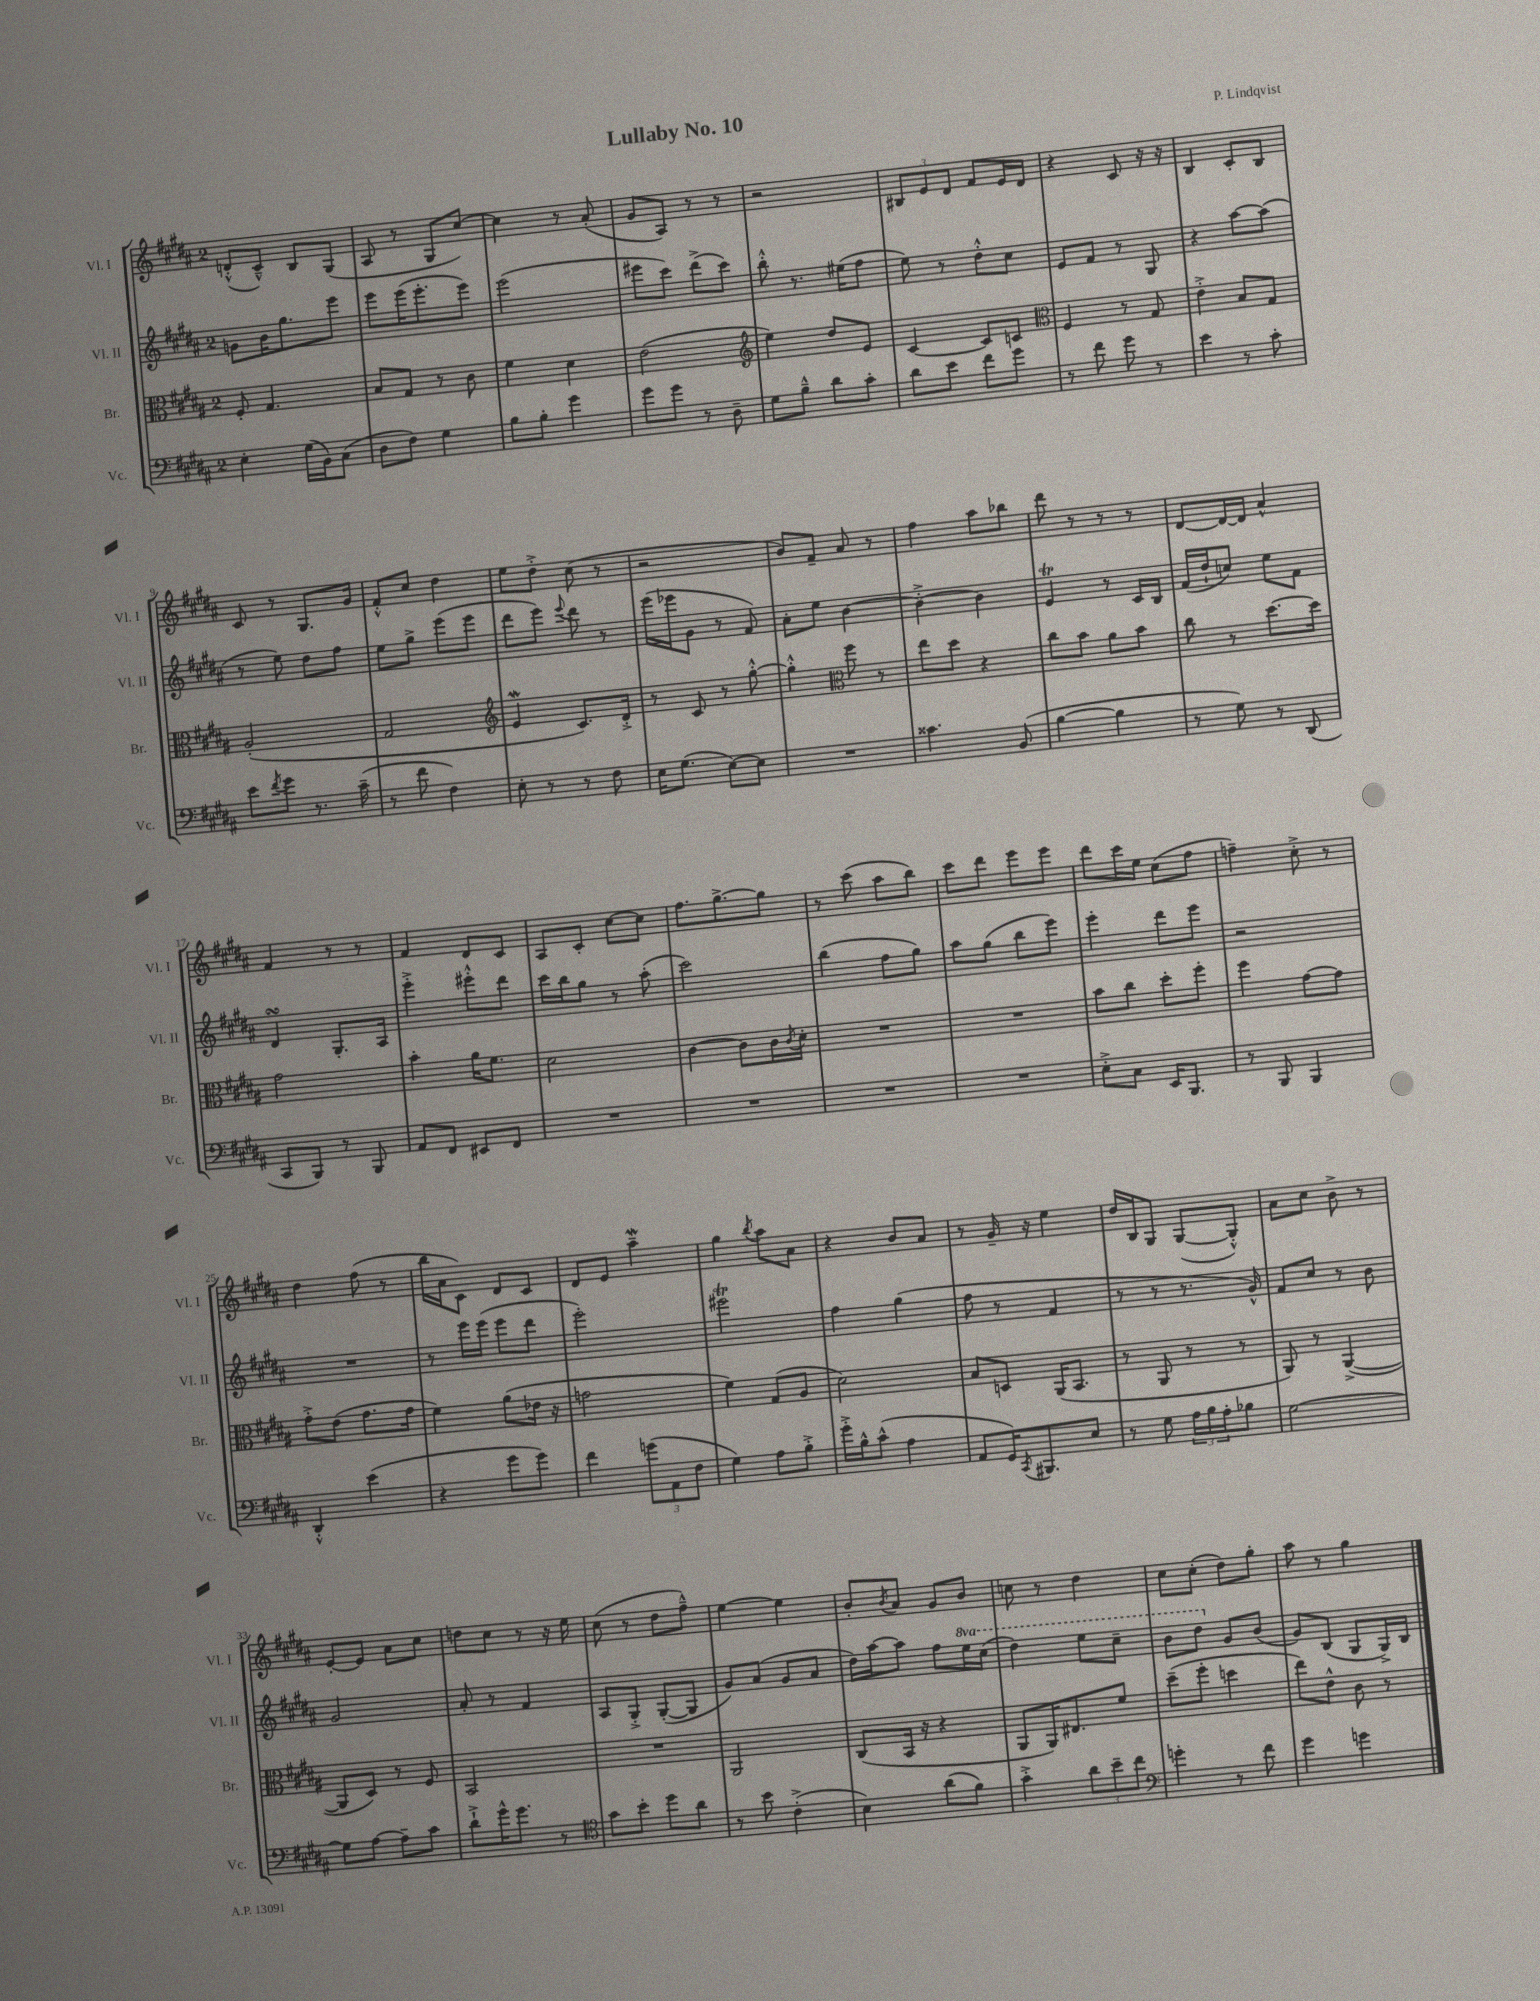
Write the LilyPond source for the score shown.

\header { title = "Lullaby No. 10" composer = "P. Lindqvist" }
<<
\new StaffGroup <<
\new Staff = "s0" \with { instrumentName = "Vl. I" shortInstrumentName = "Vl. I" } {
    \clef treble \key b \major \once \override Staff.TimeSignature.style = #'single-digit \time 2/4
    d'8-.-^( cis'8---^) b8 gis8( |
    ais8 r8 gis8 cis''8~) |
    cis''4 r8 ais'8-.( |
    gis'8 ais8) r8 r8 |
    r2 |
    \tuplet 3/2 { bis8 e'8 dis'8 } fis'8 e'16 dis'16 |
    r4 cis'8 r16 r16 |
    b4 cis'8-. b8 |
    cis'8 r8 gis8. gis'16 |
    fis'8-.-^ cis''8 dis''4 |
    e''8 dis''8-.-> cis''8( r8 |
    r2 |
    b'8) fis'8-- ais'8 r8 |
    fis''4 ais''8 bes''8 |
    dis'''8 r8 r8 r8 |
    dis'8~ dis'16~ dis'16 ais'4-^ |
    fis'4 r8 r8 |
    fis'4 dis'8 cis'8 |
    ais8 cis'8-. cis''8~ cis''8 |
    fis''8. gis''8.~-> gis''8 |
    r8 cis'''8( ais''8 b''8) |
    cis'''8 dis'''8 e'''8 e'''8 |
    dis'''8 cis'''16 e''16 cis''8( fis''8 |
    f''4--) cis''8-.-> r8 |
    dis''4 fis''8( r8 |
    b''16 ais'16 cis'8) dis'8 cis'8 |
    dis'8 e'8 ais''4--\mordent |
    gis''4 \acciaccatura { b''8 } ais''8 ais'8 |
    r4 b'8 ais'8 |
    r8 gis'16-- r16 e''4 |
    dis''16 b16 gis8 gis8~( gis8-.-^) |
    ais'8 cis''8 b'8-> r8 |
    e'8~-. e'8 ais'8 cis''8 |
    d''8 cis''8 r8 r16 e''16 |
    cis''8( r8 dis''8 fis''8---^) |
    e''4~ e''4 |
    b'8-. \acciaccatura { b'8 } ais'8 gis'8 b'8 |
    c''8 r8 dis''4 |
    cis''8 cis''8-.( dis''8) gis''8-. |
    ais''8 r8 gis''4 \bar "|." |
}
\new Staff = "s1" \with { instrumentName = "Vl. II" shortInstrumentName = "Vl. II" } {
    \clef treble \key b \major \once \override Staff.TimeSignature.style = #'single-digit \time 2/4 \set Staff.ottavationMarkups = #ottavation-simple-ordinals
    g'8 b'16 gis''8. e'''8 |
    e'''8 e'''16( e'''8.-. e'''8) |
    e'''2( |
    eis'''8 cis'''8) dis'''8->( cis'''8) |
    b''8-.-^ r8. eis''16( fis''8 |
    e''8) r8 dis''8-.-^ cis''8 |
    e'8 fis'8 r8 gis8 |
    r4 ais''8~ ais''8( |
    r8 e''8) dis''8 fis''8 |
    e''8 gis''8-> e'''8( e'''8 |
    dis'''8 e'''8) \appoggiatura { e'''8 } dis'''8 r8 |
    e'''16( ees'''16 gis'8 r8 fis'8) |
    ais'8-. e''8 b'4~ |
    b'4~-.-> b'4 |
    e'4\trill r8 cis'16 b16 |
    fis'16( dis''16-! c''8) e''8 fis'8 |
    dis'4\turn gis8.-. ais16 |
    e'''4-.-> eis'''8-.-^ dis'''8 |
    cis'''16 b''16 gis''8 r8 ais''8-.( |
    cis'''2) |
    b''4( fis''8 gis''8) |
    ais''8 gis''8( b''8 e'''8) |
    e'''4-. dis'''8 e'''8 |
    r2 |
    R2 |
    r8 e'''16 e'''16( e'''8 dis'''8 |
    e'''2-.) |
    eis'''2\trill |
    fis''4 gis''4( |
    fis''8 r8 fis'4 |
    r8 r8 r8. gis'16-^) |
    fis'8 cis''8 r8 b'8 |
    gis'2 |
    ais'8-. r8 fis'4 |
    ais8 gis8-.-> gis8~-.( gis8 |
    gis'8) ais'8( gis'8 ais'8 |
    dis''16) ais''16~ ais''8 fis''8 \ottava #1 e'''16 cis'''16( |
    dis'''4) e'''8 cis'''8-- |
    b''8 dis'''8 \ottava #0 gis'8 b'8( |
    gis'8) b8( gis8 gis16->) b16 \bar "|." |
}
\new Staff = "s2" \with { instrumentName = "Br." shortInstrumentName = "Br." } {
    \clef alto \key b \major \once \override Staff.TimeSignature.style = #'single-digit \time 2/4
    fis8-. gis4. |
    b8 gis8 r8 cis'8 |
    fis'4 dis'4 |
    e'2( |
    \clef treble e''4) dis''8 e'8 |
    cis'4~ cis'8 c'8 |
    \clef alto fis4 r8 gis8 |
    e'4-.-> b8 gis8 |
    ais2-.( |
    gis2 |
    \clef treble e'4\mordent cis'8.) dis'16-.-> |
    r8 cis'8 r8 gis''8~-.-^ |
    gis''4-.-^ \clef alto fis''8 r8 |
    e''8 dis''8 r4 |
    cis''8 b'8 ais'8 b'8 |
    cis''8 r8 dis''8.~ dis''16 |
    gis'2 |
    b'4-. ais'16 fis'8. |
    dis'2 |
    cis'4~ cis'8 cis'16 \acciaccatura { cis'8 } dis'16-. |
    R2 |
    R2 |
    b'8 cis''8 dis''8-. fis''8-. |
    fis''4 gis'8~ gis'8 |
    gis'8-.-> e'8( gis'8. gis'16 |
    fis'4) ais'8( ees'16 r16 |
    g'2 |
    fis'4) gis8( ais8 |
    dis'2) |
    b8 d8 ais,16( b,8. |
    r8 ais,8 r8 r8 |
    ais,8) r8 ais,4~->( |
    ais,8 dis8) r8 fis8 |
    b,2 |
    R2 |
    ais,2 |
    cis8( b,16 r16 r4 |
    ais,8 ais,16) eis8. fis'8 |
    dis''8--( fis''8-. d''4 |
    e''8) e'8-^ cis'8 r8 \bar "|." |
}
\new Staff = "s3" \with { instrumentName = "Vc." shortInstrumentName = "Vc." } {
    \clef bass \key b \major \once \override Staff.TimeSignature.style = #'single-digit \time 2/4
    e4-. gis16( b,16) cis8( |
    dis8 fis8) gis4 |
    b8 b8-. gis'4 |
    gis'8 gis'8 r8 dis8-- |
    gis8 b8---^ dis'8 cis'8-. |
    dis'8 e'8 fis'8 gis'8 |
    r8 fis'8 gis'8 r8 |
    e'4 r8 cis'8-. |
    e'8 \acciaccatura { fis'8 } gis'8 r8. cis'16--( |
    r8 fis'8 fis4) |
    e8-. r8 r8 fis8 |
    e16 gis8.( e8~) e8 |
    R2 |
    cisis'4. b,8( |
    b4~ b4 |
    r8 gis8) r8 dis,8( |
    cis,8 b,,8) r8 b,,8 |
    ais,8 fis,8 eis,8 fis,8 |
    R2 |
    R2 |
    R2 |
    R2 |
    e8-.-> cis8 e,16 b,,8. |
    r8 b,,8 b,,4 |
    dis,4-.-^ e'4( |
    r4 gis'8 gis'8) |
    fis'4 \tuplet 3/2 { g'8( ais,8 fis8 } |
    gis4) ais8 b8-.-> |
    gis'16-.-> b16-^ cis'8-^( ais4 |
    ais,8 gis,16) \acciaccatura { cis,8 } bis,,8. e8 |
    r8 gis8 \tuplet 3/2 { ais16 b16 ais16-. } bes8 |
    gis2~ |
    gis8 ais8~ ais8-- cis'8 |
    dis'8-!-> gis'16-^ gis'8. r8 |
    \clef tenor gis'8 b'8-. dis''8 ais'8 |
    r8 b'8 cis'4-.->( |
    b4) ais'8( fis'8) |
    gis'4-.-> \tuplet 3/2 { ais'8 b'8-- cis''8 } |
    \clef bass g'4-. r8 fis'8 |
    gis'4 g'4 \bar "|." |
}
>>
>>
